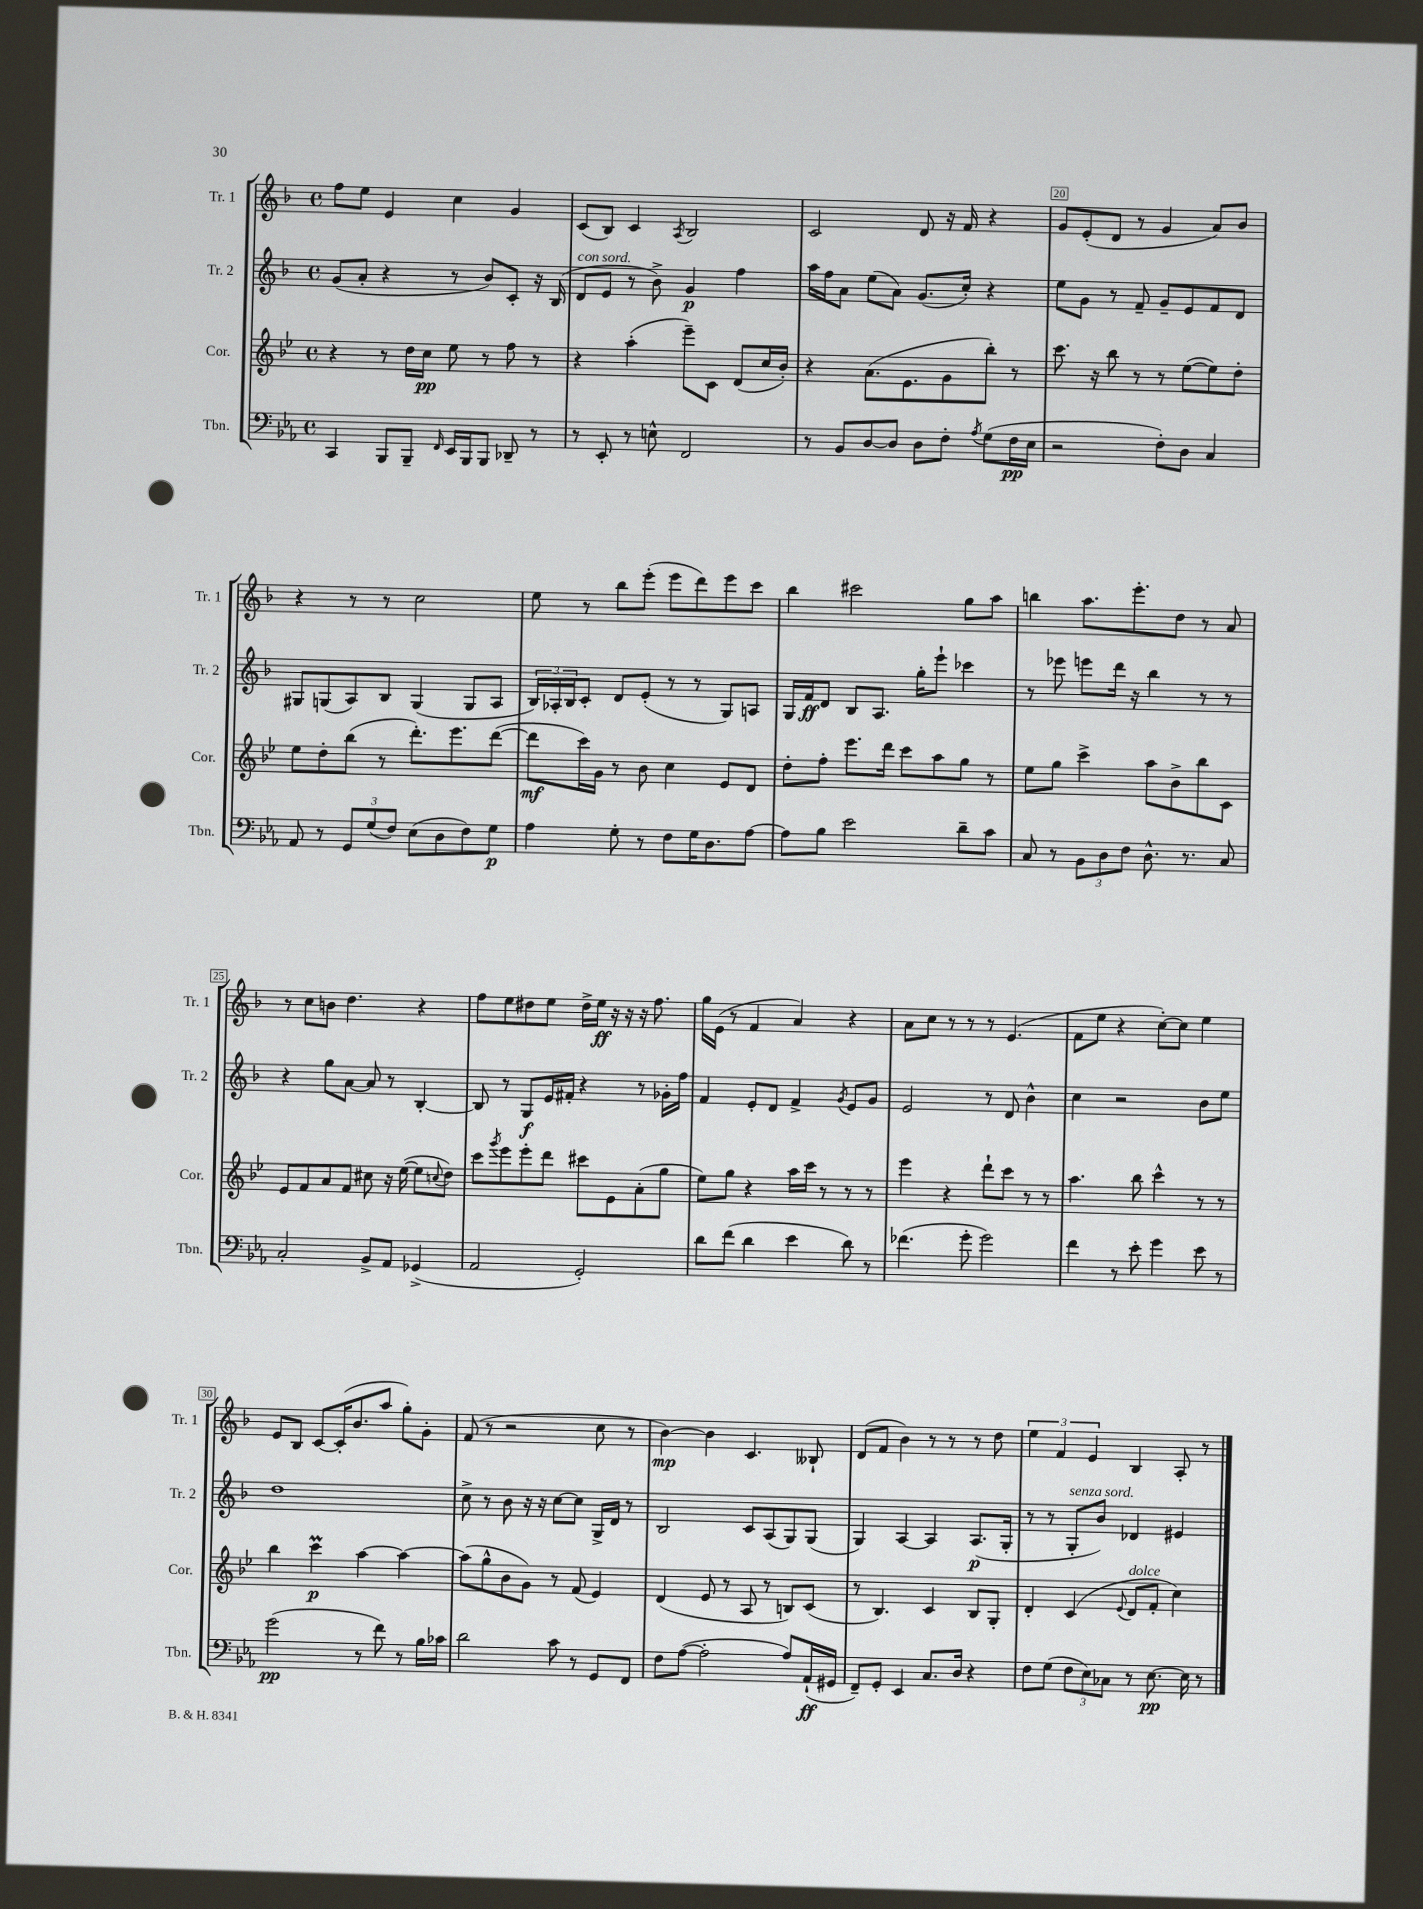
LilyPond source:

<<
\new StaffGroup <<
\new Staff = "s0" \with { instrumentName = "Tr. 1" shortInstrumentName = "Tr. 1" } {
    \clef treble \key f \major \defaultTimeSignature \time 4/4
    f''8 e''8 e'4 c''4 g'4 |
    c'8( bes8) c'4 \acciaccatura { a8 } bes2 |
    c'2 d'8 r16 f'16 r4 |
    g'8 e'8-.( d'8 r8 g'4 a'8) bes'8 |
    r4 r8 r8 c''2 |
    e''8 r8 bes''8 e'''8-.( e'''8 d'''8) e'''8 c'''8 |
    bes''4 cis'''2 g''8 a''8 |
    b''4 a''8. e'''8.-. d''8 r8 a'8 |
    r8 c''8 b'8 d''4. r4 |
    f''8 e''8 dis''8 e''8 dis''16-> e''16\ff r16 r16 r16 f''8. |
    g''16 e'16( r8 f'4 a'4) r4 |
    a'8 c''8 r8 r8 r8 e'4.( |
    f'8 e''8 r4 c''8~-.) c''8 e''4 |
    e'8 bes8 c'8~ c'16-.( bes'8. a''8 g''8-.) g'8-. |
    f'8( r8 r2 c''8 r8 |
    bes'4~\mp) bes'4 c'4. beses8-! |
    d'8( f'8 bes'4) r8 r8 r8 d''8 |
    \tuplet 3/2 { e''4 f'4 e'4 } bes4 a8-. r8 \bar "|." |
}
\new Staff = "s1" \with { instrumentName = "Tr. 2" shortInstrumentName = "Tr. 2" } {
    \clef treble \key f \major \defaultTimeSignature \time 4/4
    g'8( a'8-. r4 r8 bes'8) c'8-. r16 bes16( |
    d'8^\markup { \italic "con sord." } e'8 r8 bes'8->) g'4\p f''4 |
    a''16 f''16 a'8 e''8( a'8) g'8.( c''16-.) r4 |
    e''8 g'8 r8 f'8-- g'8-- e'8 f'8 d'8 |
    gis8 g8( a8) bes8 g4( g8 a8 |
    \tuplet 3/2 { bes16) aes16-. bes16 } c'8-. d'8 e'8-.( r8 r8 g8) a8 |
    g16 f'16\ff d'8 bes8 a8. g''16-. e'''8-! ces'''4 |
    r8 ees'''8 e'''8 d'''16 r16 bes''4 r8 r8 |
    r4 g''8 a'8~ a'8 r8 bes4~-. |
    bes8 r8 g8\f e'16 fis'16-. r4 r8 ges'16-. f''16 |
    f'4 e'8-. d'8 f'4-> \acciaccatura { g'8 } e'8 g'8 |
    e'2 r8 d'8 bes'4-^ |
    c''4 r2 bes'8 e''8 |
    d''1 |
    c''8-> r8 bes'8 r16 r16 c''8~ c''8 g16-> d'16 r8 |
    bes2 c'8 a8( g8) g8( |
    g4) a4~ a4 a8.\p( g16-. |
    r8 r8 g8-.^\markup { \italic "senza sord." } bes'8) des'4 eis'4 \bar "|." |
}
\new Staff = "s2" \with { instrumentName = "Cor." shortInstrumentName = "Cor." } {
    \clef treble \key bes \major \defaultTimeSignature \time 4/4
    r4 r8 d''16 c''16\pp ees''8 r8 f''8 r8 |
    r4 a''4-.( ees'''8--) c'8 d'8( c''16 bes'16-.) |
    r4 a'8.( ees'8. g'8 bes''8-.) r8 |
    c'''8. r16 bes''8 r8 r8 ees''8~( ees''8) d''8-. |
    ees''8 d''8-. bes''8( r8 d'''8.-.) ees'''8. d'''8~( |
    d'''8\mf c'''16) g'16 r8 bes'8 c''4 ees'8 d'8 |
    d''8-. f''8-. ees'''8. d'''16 c'''8 a''8 g''8 r8 |
    ees''8 g''8 c'''4-> a''8 bes'8-> bes''8 c'8 |
    ees'8 f'8 a'8 f'8 cis''8 r16 ees''16~( ees''8 \appoggiatura { c''8 } d''8) |
    c'''8 \acciaccatura { g'''8 } ees'''8 ees'''8-. d'''8 cis'''8 ees'8 a'8-.( g''8 |
    ees''8) g''8 r4 a''16 c'''16 r8 r8 r8 |
    ees'''4 r4 d'''8-! c'''8 r8 r8 |
    a''4. bes''8 c'''4-^ r8 r8 |
    bes''4 c'''4\prall\p a''4~ a''4~ |
    a''8( g''8-^ bes'8 g'8) r8 f'8( ees'4) |
    d'4( ees'8 r8 a8 r8 b8) c'8( |
    r8 bes4.) c'4 bes8 g8-. |
    d'4-. c'4( \appoggiatura { ees'8 } d'8^\markup { \italic "dolce" } f'8-. c''4) \bar "|." |
}
\new Staff = "s3" \with { instrumentName = "Tbn." shortInstrumentName = "Tbn." } {
    \clef bass \key ees \major \defaultTimeSignature \time 4/4
    c,4 bes,,8 bes,,8-- \grace { f,16 } ees,16 bes,,16 bes,,8 des,8-- r8 |
    r8 ees,8-. r8 e8-^ f,2 |
    r8 bes,8 d8~ d8 d8 f8-. \acciaccatura { aes8 } g8( f16\pp ees16 |
    r2 f8-.) d8 c4 |
    aes,8 r8 \tuplet 3/2 { g,8 g8( f8) } ees8( d8 f8) g8\p |
    aes4 g8-. r8 f8 g16 d8. aes8~ |
    aes8 bes8 ees'2 d'8-- c'8 |
    c8 r8 \tuplet 3/2 { bes,8 d8 f8 } d8.-^ r8. c8 |
    c2-. bes,8-> aes,8 ges,4->( |
    aes,2 g,2-.) |
    d'8 f'8( d'4 ees'4 d'8) r8 |
    fes'4.( g'8-. g'2) |
    f'4 r8 ees'8-. g'4 ees'8 r8 |
    g'2\pp( r8 f'8) r8 bes16 ces'16 |
    d'2 c'8 r8 g,8 f,8 |
    f8 aes8~( aes2-. aes8) aes,16-!\ff( gis,16 |
    f,8--) g,8-. ees,4 c8. d16 r4 |
    f8 g8( \tuplet 3/2 { f8 ees8) ces8 } r8 ees8.~\pp ees16 r8 \bar "|." |
}
>>
>>
\layout { \context { \Score currentBarNumber = #17 \override BarNumber.break-visibility = ##(#f #t #t) barNumberVisibility = #(every-nth-bar-number-visible 5) \override BarNumber.stencil = #(make-stencil-boxer 0.1 0.3 ly:text-interface::print) } }
